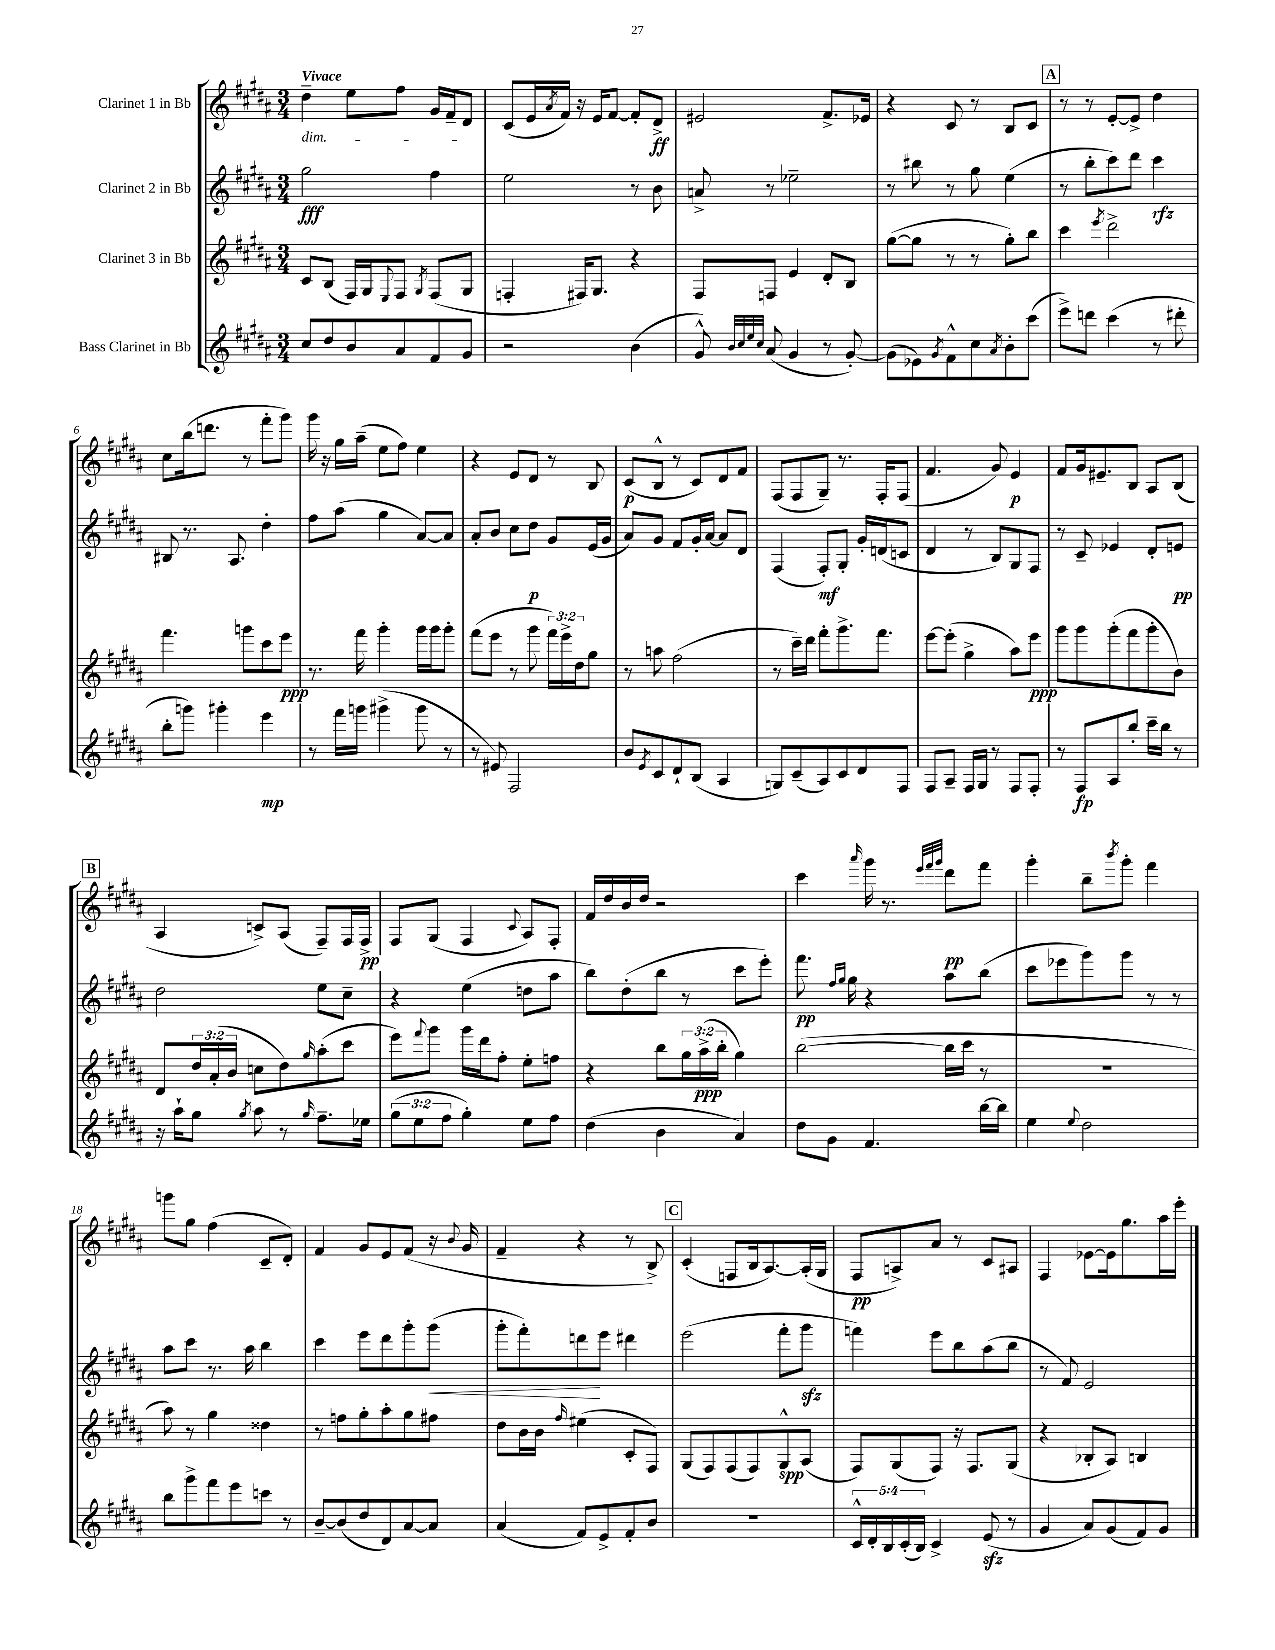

**kern	**dynam	**kern	**dynam	**kern	**dynam	**kern	**dynam
*part4	*part4	*part3	*part3	*part2	*part2	*part1	*part1
*staff4	*staff4	*staff3	*staff3	*staff2	*staff2	*staff1	*staff1
*I"Bass Clarinet in Bb	*	*I"Clarinet 3 in Bb	*	*I"Clarinet 2 in Bb	*	*I"Clarinet 1 in Bb	*
*clefG2	*	*clefG2	*	*clefG2	*	*clefG2	*
*k[f#c#g#d#a#]	*	*k[f#c#g#d#a#]	*	*k[f#c#g#d#a#]	*	*k[f#c#g#d#a#]	*
*M3/4	*	*M3/4	*	*M3/4	*	*M3/4	*
=1	=1	=1	=1	=1	=1	=1	=1
!	!	!	!	!	!	!LO:TX:a:B:t=Vivace	!
!	!	!	!	!	!	!LO:TX:b:i:t=dim.	!
8cc#/L	.	8c#/L	.	2gg#\	fff	4dd#~\	.
8dd#/	.	(8B/J	.	.	.	.	.
8b/	.	16F#/LL)	.	.	.	8ee\L	.
.	.	16G#/J	.	.	.	.	.
.	.	8qqE/	.	.	.	.	.
8a#/	.	8F#/J	.	.	.	8ff#\J	.
.	.	8qG#/	.	.	.	.	.
8f#/	.	(8F#/L	.	4ff#\	.	16g#/LL	.
.	.	.	.	.	.	16f#~/J	.
8g#/J	.	8G#/J	.	.	.	8d#/J	.
=2	=2	=2	=2	=2	=2	=2	=2
2r	.	4Fn'/	.	2ee\	.	(8c#/L	.
.	.	.	.	.	.	16e/L	.
.	.	.	.	.	.	8qa#/	.
.	.	.	.	.	.	16f#/JJ)	.
.	.	16F#X/KL)	.	.	.	16r	.
.	.	8.G#/J	.	.	.	16e/KL	.
.	.	.	.	.	.	[8f#/J	.
(4b\	.	4r	.	8r	.	8f#'/L]	.
.	.	.	.	8b\	.	8d#^/J	ff
=3	=3	=3	=3	=3	=3	=3	=3
8g#^^/)	.	8F#/L	.	8an^/	.	2e#X/	.
32qqb/LLL	.	.	.	.	.	.	.
32qqcc#/	.	.	.	.	.	.	.
32qqee/	.	.	.	.	.	.	.
32qqcc#/JJJ	.	.	.	.	.	.	.
(8a#/	.	8Fn/J	.	8r	.	.	.
4g#/	.	4e/	.	2ee-X~\	.	.	.
8r	.	8d#'/L	.	.	.	8.f#^/L	.
[8g#'/)	.	8B/J	.	.	.	.	.
.	.	.	.	.	.	16e-X/Jk	.
=4	=4	=4	=4	=4	=4	=4	=4
(8g#\L]	.	([8gg#\L	.	8r	.	4r	.
8e-X\)	.	8gg#\J]	.	8bb#X\	.	.	.
8qg#/	.	.	.	.	.	.	.
8f#^^\	.	8r	.	8r	.	8c#/	.
8cc#\	.	8r	.	8gg#\	.	8r	.
8qa#/	.	.	.	.	.	.	.
8b'\	.	8gg#'\L)	.	(4ee\	.	8B/L	.
(8ccc#\J	.	8bb\J	.	.	.	8c#/J	.
!!LO:REH:place=s1:t=A
=5	=5	=5	=5	=5	=5	=5	=5
8eee^\L)	.	4ccc#\	.	8r	.	8r	.
8dddn\J	.	.	.	8bb'\L	.	8r	.
.	.	8qeee/	.	.	.	.	.
(4ccc#\	.	2ddd#^\	.	8ccc#\)	.	[8e'/L	.
.	.	.	.	8ddd#\J	.	8e^/J]	.
8r	.	.	.	4ccc#\	rfz	4dd#\	.
8ddd#X'\	.	.	.	.	.	.	.
!!LO:LB:g=z
=6	=6	=6	=6	=6	=6	=6	=6
8bb'\L	.	4.fff#\	.	8B#X/	.	8cc#\L	.
8gggn\J)	.	.	.	8.r	.	(16bb\k	.
.	.	.	.	.	.	8.dddn\J	.
4ggg#X'\	.	.	.	.	.	.	.
.	.	.	.	8.A#/	.	.	.
.	.	8gggn\L	.	.	.	8r	.
4eee\	mp	8ccc#\	.	4dd#'\	.	8fff#'\L	.
.	.	8eee\J	ppp	.	.	8ggg#\J)	.
=7	=7	=7	=7	=7	=7	=7	=7
8r	.	8.r	.	8ff#\L	.	16ggg#\	.
.	.	.	.	.	.	16r	.
16fff#\LL	.	.	.	(8aa#\J	.	16gg#\LL	.
16gggn\JJ	.	16fff#\	.	.	.	(16aa#~\JJ	.
(4ggg#X^\	.	4ggg#'\	.	4gg#\	.	8ee\L	.
.	.	.	.	.	.	8ff#\J)	.
8ggg#\	.	16ggg#\LL	.	[8a#/L)	.	4ee\	.
.	.	16ggg#\J	.	.	.	.	.
8r	.	8ggg#'\J	.	8a#/J]	.	.	.
=8	=8	=8	=8	=8	=8	=8	=8
8r	.	(8fff#\L	.	8a#'/L	.	4r	.
8e#X/)	.	8eee\J	.	8b/J	.	.	.
2F#/	.	8r	.	8cc#\L	.	8e/L	.
.	.	8ggg#\	.	8dd#\J	p	8d#/J	.
.	.	24fff#\LL)	.	8g#/L	.	8r	.
.	.	24eee^\	.	.	.	.	.
.	.	24dd#\J	.	.	.	.	.
.	.	8gg#\J	.	(16e/L	.	8B/	.
.	.	.	.	16g#/JJ	.	.	.
=9	=9	=9	=9	=9	=9	=9	=9
8b/L	.	8r	.	8a#/L)	.	(8c#/L	p
8qe/	.	.	.	.	.	.	.
8c#/	.	8aan\	.	8g#/J	.	8B^^/J	.
8d#`/	.	(2ff#\	.	8f#/L	.	8r	.
(8B/J	.	.	.	16g#'/L	.	8c#/L)	.
.	.	.	.	[16a#/JJ	.	.	.
4A#/	.	.	.	8a#/L]	.	8d#/	.
.	.	.	.	8d#/J	.	8f#/J	.
=10	=10	=10	=10	=10	=10	=10	=10
8Gn/L)	.	8r	.	(4F#/	.	(8F#/L	.
(8c#~/	.	16ccc#~\LL)	.	.	.	8F#/	.
.	.	16ddd#\JJ	.	.	.	.	.
8A#/)	.	8fff#'\L	.	8F#'/L)	mf	8G#~/J)	.
8c#/	.	8.ggg#^\	.	8G#'/J	.	8.r	.
8d#/	.	.	.	16g#'/LL	.	.	.
.	.	8.fff#\J	.	(16dn/J	.	16F#'/KL	.
8F#/J	.	.	.	8cn/J	.	(8F#/J	.
=11	=11	=11	=11	=11	=11	=11	=11
8F#/L	.	[8eee\L	.	4d#/	.	4.f#/	.
8A#~/J	.	(8eee'\J]	.	.	.	.	.
16F#/LL	.	4gg#^\	.	8r	.	.	.
16G#/JJ	.	.	.	.	.	.	.
8r	.	.	.	8B/L)	.	8g#/)	.
8F#/L	.	8aa#\L)	.	8G#/	.	4e/	p
8F#'/J	.	8eee\J	ppp	8F#/J	.	.	.
=12	=12	=12	=12	=12	=12	=12	=12
8r	.	8ggg#\L	.	8r	.	8f#/L	.
8F#/L	fp	8ggg#\	.	8c#~/	.	16g#/k	.
.	.	.	.	.	.	8.e#X~/	.
8A#/	.	(8ggg#'\	.	4e-X/	.	.	.
8bb'/J	.	8fff#\	.	.	.	8B/J	.
16ccc#~\LL	.	8ggg#'\	.	8d#'/L	.	8A#/L	.
16bb\JJ	.	.	.	.	.	.	.
8r	.	8b\J)	.	8en/J	pp	(8B/J	.
!!LO:LB:g=z
!!LO:REH:place=s1:t=B
=13	=13	=13	=13	=13	=13	=13	=13
16r	.	8d#/L	.	2dd#\	.	4A#/	.
16aa#`\KL	.	.	.	.	.	.	.
8gg#\J	.	24dd#/L	.	.	.	.	.
.	.	(24a#'/	.	.	.	.	.
.	.	24b/JJ	.	.	.	.	.
8qgg#/	.	.	.	.	.	.	.
8aa#\	.	8ccn\L	.	.	.	8cn^/L)	.
8r	.	8dd#\)	.	.	.	(8A#/J	.
16qqgg#/	.	16qqgg#/	.	.	.	.	.
8.ff#~\L	.	(8aa#'\	.	8ee\L	.	8F#~/L)	.
.	.	8ccc#\J	.	8cc#~\J	.	16F#/L	.
16ee-X\Jk	.	.	.	.	.	16F#^/JJ	pp
=14	=14	=14	=14	=14	=14	=14	=14
(12gg#\L	.	8eee\L)	.	4r	.	8F#/L	.
12ee\	.	.	.	.	.	.	.
.	.	8qqfff#/	.	.	.	.	.
.	.	8ggg#\J	.	.	.	(8G#/J	.
12ff#\J	.	.	.	.	.	.	.
4gg#'\)	.	16ggg#\LL	.	(4ee\	.	4F#/	.
.	.	16ddd#\J	.	.	.	.	.
.	.	8ff#'\J	.	.	.	.	.
.	.	.	.	.	.	8qqc#/	.
8ee\L	.	8ee'\L	.	8ddn\L	.	8A#/L)	.
8ff#\J	.	8ffn\J	.	8aa#\J	.	8F#'/J	.
=15	=15	=15	=15	=15	=15	=15	=15
(4dd#\	.	4r	.	8bb\L)	.	16f#/LL	.
.	.	.	.	.	.	16dd#/	.
.	.	.	.	(8dd#'\	.	16b/	.
.	.	.	.	.	.	16dd#/JJ	.
4b\	.	8bb\L	.	8bb\J	.	2r	.
.	.	24gg#\L	.	8r	.	.	.
.	.	(24aa#^\	ppp	.	.	.	.
.	.	24bb'\JJ	.	.	.	.	.
4a#/)	.	4gg#\)	.	8ccc#\L	.	.	.
.	.	.	.	8eee'\J)	.	.	.
=16	=16	=16	=16	=16	=16	=16	=16
8dd#\L	.	([2bb\	.	8.fff#\	pp	4ccc#\	.
8g#\J	.	.	.	.	.	.	.
.	.	.	.	16qqff#/LL	.	.	.
.	.	.	.	16qqgg#/JJ	.	.	.
.	.	.	.	16gg#\	.	.	.
.	.	.	.	.	.	16qqaaa#/	.
4.f#/	.	.	.	4r	.	16ggg#\	.
.	.	.	.	.	.	8.r	.
.	.	.	.	.	.	32qqeee/LLL	.
.	.	.	.	.	.	32qqfff#/	.
.	.	.	.	.	.	32qqggg#/JJJ	.
.	.	16bb\LL]	.	8aa#\L	.	8ddd#\L	pp
.	.	16ccc#\JJ	.	.	.	.	.
[16bb\LL	.	8r	.	(8bb\J	.	8fff#\J	.
16bb\JJ]	.	.	.	.	.	.	.
=17	=17	=17	=17	=17	=17	=17	=17
4ee\	.	2.r	.	8ccc#\L	.	4ggg#'\	.
.	.	.	.	8eee-X\	.	.	.
8qqee/	.	.	.	.	.	.	.
2dd#\	.	.	.	8ggg#\)	.	8bb~\L	.
.	.	.	.	.	.	8qbbb/	.
.	.	.	.	8ggg#\J	.	8ggg#'\J	.
.	.	.	.	8r	.	4fff#\	.
.	.	.	.	8r	.	.	.
!!LO:LB:g=z
=18	=18	=18	=18	=18	=18	=18	=18
8bb\L	.	8aa#\)	.	8aa#\L	.	8gggn\L	.
8ggg#^\	.	8r	.	8ccc#\J	.	8gg#\J	.
8fff#\	.	4gg#\	.	8.r	.	(4ff#\	.
8eee\	.	.	.	.	.	.	.
.	.	.	.	16aa#\	.	.	.
8cccn\J	.	4dd##X\	.	4bb\	.	8c#~/L	.
8r	.	.	.	.	.	8d#'/J)	.
=19	=19	=19	=19	=19	=19	=19	=19
[8b~/L	.	8r	.	4ccc#\	.	4f#/	.
(8b/]	.	8ffn\L	.	.	.	.	.
8dd#/	.	8gg#'\	.	8eee\L	.	8g#/L	.
8d#/)	.	8aa#'\	.	8ddd#\	.	8e/	.
[8a#/	.	8gg#\	.	8ggg#'\	.	(8f#/J	.
!	!	!	!	!	!LO:HP:b	!	!
8a#/J]	.	8ff#X\J	.	(8ggg#\J	<	16r	.
.	.	.	.	.	.	8qqb/	.
.	.	.	.	.	.	16g#/	.
=20	=20	=20	=20	=20	=20	=20	=20
(4a#/	.	8dd#\L	.	8ggg#'\L	.	4f#~/	.
.	.	16b\L	.	8fff#'\)	.	.	.
.	.	16b\JJ	.	.	.	.	.
.	.	16qqff#/	.	.	.	.	.
8f#/L)	.	(4ee#X\	.	8dddn\	.	4r	.
8e^/	.	.	.	8eee\J	[	.	.
8f#'/	.	8c#'/L	.	4ddd#X\	.	8r	.
8b/J	.	8F#/J)	.	.	.	8B^/)	.
!!LO:REH:place=s1:t=C
=21	=21	=21	=21	=21	=21	=21	=21
2.r	.	(8G#/L	.	(2eee\	.	(4c#'/	.
.	.	8F#/)	.	.	.	.	.
.	.	(8F#/	.	.	.	8Fn/L	.
.	.	8F#/)	.	.	.	16B/k	.
.	.	.	.	.	.	[8.A#/)	.
.	.	8G#^^/	spp	8fff#'\L	.	.	.
.	.	(8A#/J	.	8ggg#zz\J	.	(16A#'/L]	.
.	.	.	.	.	.	16G#/JJ	.
=22	=22	=22	=22	=22	=22	=22	=22
20c#^^/LL	.	8F#/L)	.	4fffn\)	.	8F#/L	pp
20d#'/	.	.	.	.	.	.	.
20B/	.	.	.	.	.	.	.
.	.	(8G#/	.	.	.	8An^/)	.
(20c#'/	.	.	.	.	.	.	.
20B/JJ)	.	.	.	.	.	.	.
4c#^/	.	8F#/J)	.	8eee\L	.	8a#/J	.
.	.	16r	.	8bb\	.	8r	.
.	.	8.F#/L	.	.	.	.	.
(8ezz/	.	.	.	(8aa#\	.	8c#/L	.
8r	.	(8G#/J	.	8bb\J	.	8A#X/J	.
=23	=23	=23	=23	=23	=23	=23	=23
4g#/	.	4r	.	8r	.	4F#/	.
.	.	.	.	8f#/)	.	.	.
8a#/L)	.	8B-X'/L	.	2e/	.	[8e-X\L	.
(8g#/	.	8A#/J)	.	.	.	16e-\k]	.
.	.	.	.	.	.	8.gg#\	.
8f#/)	.	4Bn/	.	.	.	.	.
8g#/J	.	.	.	.	.	16aa#\L	.
.	.	.	.	.	.	16eee'\JJ	.
==	==	==	==	==	==	==	==
*-	*-	*-	*-	*-	*-	*-	*-
